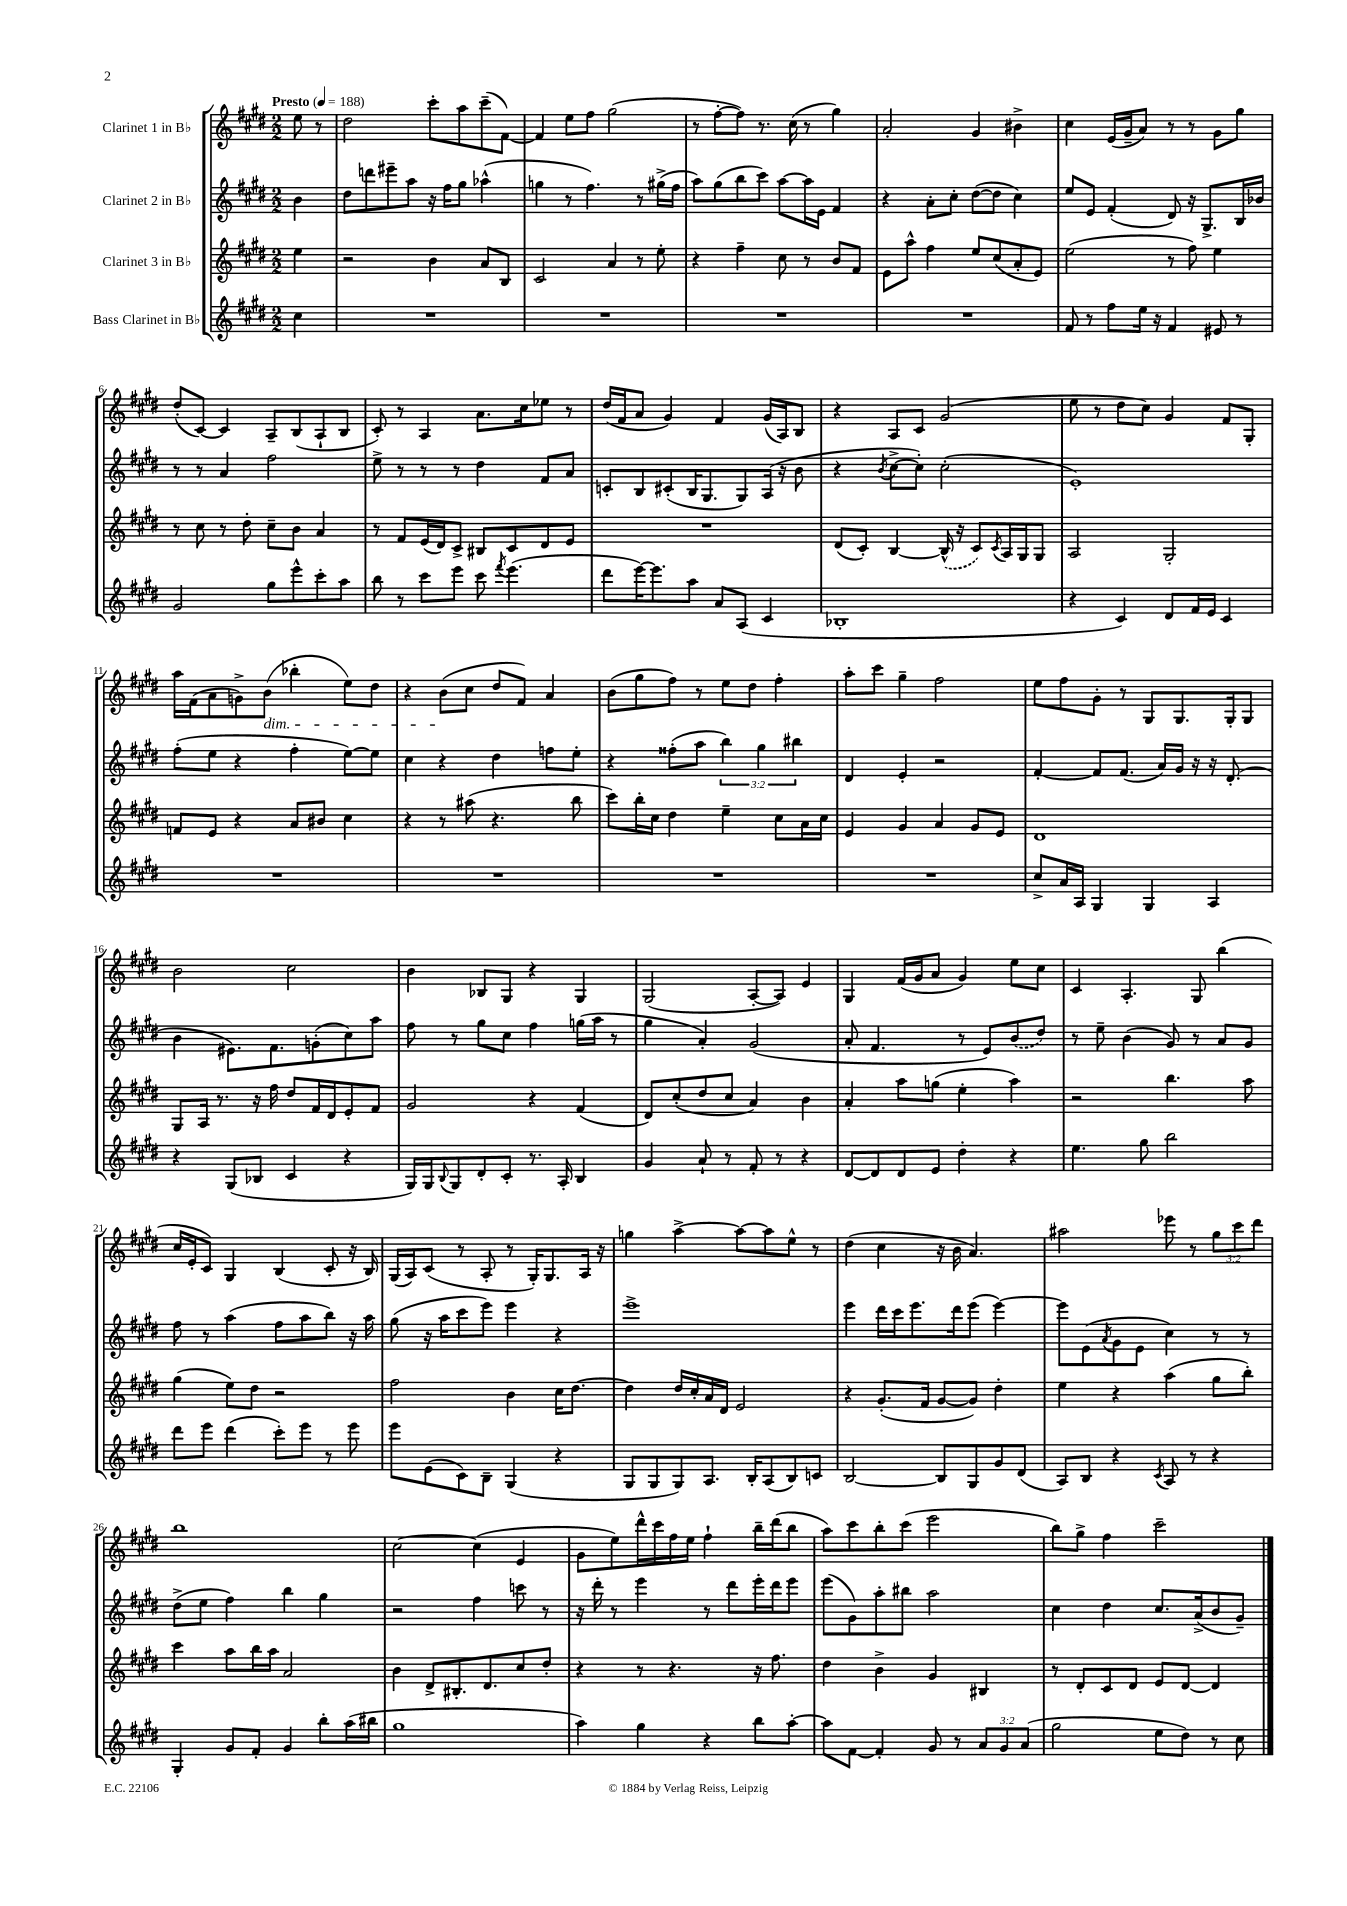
<<
\new StaffGroup <<
\new Staff = "s0" \with { instrumentName = "Clarinet 1 in Bb" } {
    \clef treble \key e \major \numericTimeSignature \time 2/2 \override Staff.TupletNumber.text = #tuplet-number::calc-fraction-text \partial 4 \tempo "Presto" 4 = 188
    e''8 r8 |
    dis''2 cis'''8-. a''8 cis'''8--( fis'8~) |
    fis'4 e''8 fis''8 gis''2( |
    r8 fis''8~-. fis''8) r8. cis''16( r8 gis''4) |
    a'2-. gis'4 bis'4-> |
    cis''4 e'16( gis'16-- a'8) r8 r8 gis'8 gis''8 |
    dis''8-.( cis'8~) cis'4 a8-- b8( a8-! b8 |
    cis'8-.) r8 a4 a'8. cis''16 ees''8 r8 |
    dis''16( fis'16 a'8 gis'4) fis'4 gis'16( a16) b8 |
    r4 a8 cis'8 gis'2( |
    e''8 r8 dis''8 cis''8) gis'4 fis'8 gis8-. |
    a''16 fis'16( a'8 g'8->) b'8\dim( bes''4-. e''8) dis''8 |
    r4 b'8\!( cis''8 dis''8 fis'8) a'4 |
    b'8( gis''8 fis''8) r8 e''8 dis''8 fis''4-. |
    a''8-. cis'''8 gis''4-- fis''2 |
    e''8 fis''8 gis'8-. r8 gis8 gis8. gis16-. gis8 |
    b'2 cis''2 |
    b'4 bes8 gis8 r4 gis4 |
    gis2( a8~-. a8) e'4 |
    gis4 fis'16( gis'16 a'8 gis'4) e''8 cis''8 |
    cis'4 a4.-. gis8 b''4( |
    cis''16 e'16-. cis'8) gis4 b4( cis'8-. r16 b16) |
    gis16( a16) cis'8( r8 a8-. r8 gis16-.) gis8. a16 r16 |
    g''4 a''4~-> a''8~ a''8 e''8-^ r8 |
    dis''4( cis''4 r16 b'16 a'4.) |
    ais''2 ees'''8 r8 \tuplet 3/2 { gis''8 cis'''8 dis'''8 } |
    b''1 |
    cis''2~ cis''4( e'4 |
    gis'8 e''8) dis'''16-^ cis'''16 fis''16 e''16 fis''4-! b''16-- dis'''16( b''8 |
    a''8) cis'''8 b''8-. cis'''8( e'''2 |
    b''8) gis''8-> fis''4 cis'''2-- \bar "|." |
}
\new Staff = "s1" \with { instrumentName = "Clarinet 2 in Bb" } {
    \clef treble \key e \major \numericTimeSignature \time 2/2 \override Staff.TupletNumber.text = #tuplet-number::calc-fraction-text \partial 4
    b'4 |
    dis''8 d'''8 eis'''8-- a''8 r16 fis''16 gis''8 aes''4-^( |
    g''4 r8 fis''4.) r8 gis''16->( fis''16 |
    a''8) gis''8( b''8 cis'''8) a''8~ a''16 e'16 fis'4 |
    r4 a'8-. cis''8-. dis''8~( dis''8 cis''4) |
    e''8 e'8 fis'4-.( dis'8) r16 gis8.-> b16 bes'16 |
    r8 r8 a'4 fis''2 |
    e''8-> r8 r8 r8 dis''4 fis'8 a'8 |
    c'8-. b8 cis'8-.( b16 gis8. gis8) a16( r16 b'8 |
    r4 \acciaccatura { b'8 } cis''8~-> cis''8-.) cis''2-.( |
    e'1-.) |
    fis''8-.( e''8 r4 fis''4-. e''8~) e''8 |
    cis''4 r4 dis''4 f''8 e''8-. |
    r4 fisis''8-.( a''8 \tuplet 3/2 { b''4) gis''4 bis''4 } |
    dis'4 e'4-. r2 |
    fis'4~-. fis'8 fis'8.( a'16) gis'16 r16 r16 dis'8.-.( |
    b'4 eis'8.) fis'8. g'8-.( cis''8) a''8 |
    fis''8 r8 gis''8 cis''8 fis''4 g''16( a''16 r8 |
    gis''4 a'4-.) gis'2( |
    a'8-. fis'4. r8 e'8) \once \slurDashed b'8( dis''8) |
    r8 e''8-- b'4( gis'8) r8 a'8 gis'8 |
    fis''8 r8 a''4( fis''8 a''8 b''8) r16 a''16 |
    gis''8( r16 a''16 cis'''8 e'''8) e'''4 r4 |
    e'''1-> |
    e'''4 dis'''16 cis'''16 e'''8. dis'''16 e'''8( e'''4~) |
    e'''8 e'8( \acciaccatura { a'8 } gis'8 e'8 cis''4) r8 r8 |
    dis''8->( e''8 fis''4) b''4 gis''4 |
    r2 fis''4 c'''8 r8 |
    r16 dis'''16-. r8 e'''4 r8 dis'''8 e'''16-. dis'''16 e'''8 |
    e'''8( gis'8) a''8-. bis''8 a''2 |
    cis''4 dis''4 cis''8. a'16->( b'8 gis'8--) \bar "|." |
}
\new Staff = "s2" \with { instrumentName = "Clarinet 3 in Bb" } {
    \clef treble \key e \major \numericTimeSignature \time 2/2 \partial 4
    e''4 |
    r2 b'4 a'8 b8 |
    cis'2 a'4 r8 e''8-. |
    r4 fis''4-- cis''8 r8 b'8 fis'8 |
    e'8 a''8-^ fis''4 e''8 cis''8( a'8-. e'8) |
    e''2( r8 fis''8) e''4 |
    r8 cis''8 r8 dis''8-. cis''8-- b'8 a'4 |
    r8 fis'8 e'16( dis'16) cis'8-> bis8 cis'8 dis'8 e'8 |
    R1 |
    dis'8( cis'8-.) b4~ \once \slurDashed b16-^( r16 cis'8) \acciaccatura { cis'8 } a16 gis16 gis8 |
    a2 gis2-. |
    f'8 e'8 r4 a'8 bis'8 cis''4 |
    r4 r8 ais''8( r4. b''8 |
    cis'''8) b''16-. cis''16 dis''4 e''4-- cis''8 a'16 cis''16 |
    e'4 gis'4 a'4 gis'8 e'8 |
    dis'1 |
    gis8 a16 r8. r16 fis''16 dis''8 fis'16 dis'16 e'8-. fis'8 |
    gis'2 r4 fis'4( |
    dis'8) cis''8-.( dis''8 cis''8 a'4) b'4 |
    a'4-. a''8 g''8( e''4-. a''4) |
    r2 b''4. a''8 |
    gis''4( e''8) dis''8 r2 |
    fis''2 b'4 cis''16 dis''8.~ |
    dis''4 dis''16 cis''16-. a'16 dis'16 e'2 |
    r4 gis'8.-.( fis'16 gis'8~ gis'8) dis''4-. |
    e''4 r4 a''4( gis''8 b''8-.) |
    cis'''4 a''8 b''16 a''16 a'2 |
    b'4 dis'8-> bis8.-. dis'8. cis''8 dis''8-. |
    r4 r8 r4. r16 fis''8. |
    dis''4 b'4-> gis'4 bis4 |
    r8 dis'8-. cis'8 dis'8 e'8 dis'8~ dis'4 \bar "|." |
}
\new Staff = "s3" \with { instrumentName = "Bass Clarinet in Bb" } {
    \clef treble \key e \major \numericTimeSignature \time 2/2 \override Staff.TupletNumber.text = #tuplet-number::calc-fraction-text \partial 4
    cis''4 |
    R1 |
    R1 |
    R1 |
    R1 |
    fis'8 r8 fis''8 e''16 r16 fis'4 eis'8 r8 |
    gis'2 gis''8 e'''8-^ cis'''8-. a''8 |
    b''8 r8 cis'''8 e'''8 cis'''8 \acciaccatura { fis'''8 } e'''4.( |
    dis'''8 e'''16~) e'''8. a''8 a'8 a8( cis'4 |
    bes1-. |
    r4 cis'4) dis'8 fis'16 e'16 cis'4 |
    R1 |
    R1 |
    R1 |
    R1 |
    cis''8-> a'16 a16 gis4 gis4 a4 |
    r4 gis8( bes8 cis'4 r4 |
    gis16) gis16 \appoggiatura { b8 } gis8 dis'8-. cis'8-. r8. a16-. b4 |
    gis'4 a'8-! r8 fis'8-. r8 r4 |
    dis'8~ dis'8 dis'8 e'8 dis''4-. r4 |
    e''4. gis''8 b''2 |
    dis'''8 e'''8 dis'''4( cis'''8-.) e'''8 r8 e'''8 |
    e'''8 e'8( cis'8) b8-- gis4( r4 |
    gis8 gis8 gis8) a8. b16-. a8( b8) c'8 |
    b2~ b8 gis8 gis'8 dis'8( |
    a8) b8 r4 \acciaccatura { cis'8 } a8 r8 r4 |
    gis4-. gis'8 fis'8-. gis'4 b''8-. a''16( bis''16 |
    gis''1 |
    a''4) gis''4 r4 b''8 a''8~-. |
    a''8 fis'8~ fis'4-. gis'8 r8 \tuplet 3/2 { a'8 gis'8 a'8( } |
    gis''2 e''8 dis''8) r8 cis''8 \bar "|." |
}
>>
>>
